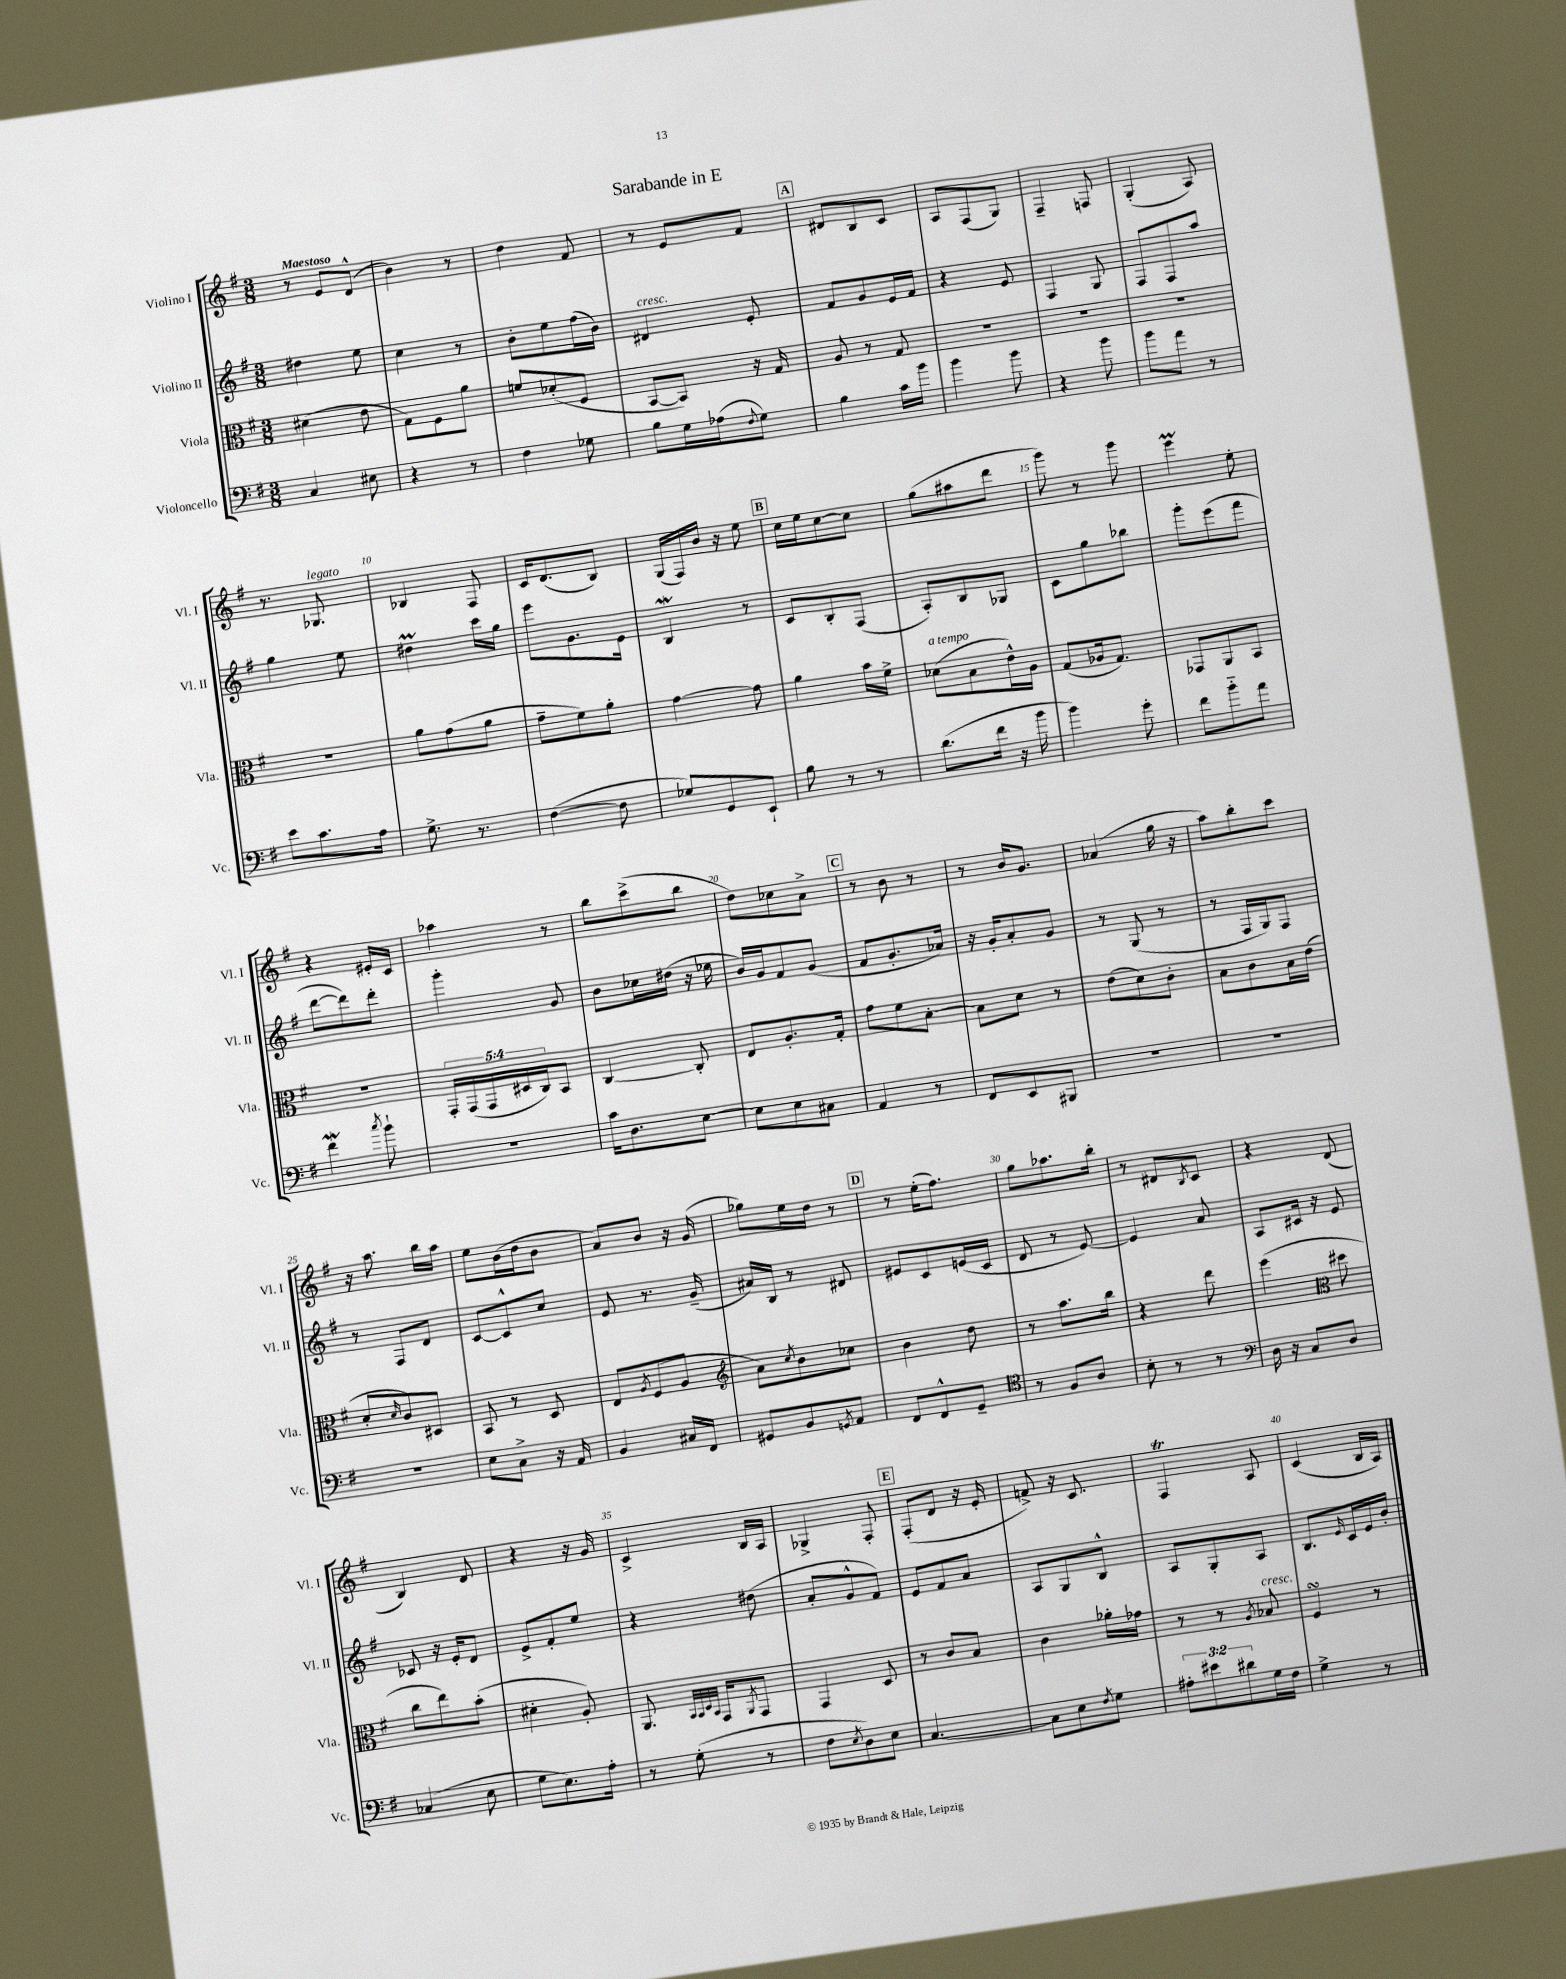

**kern	**kern	**kern	**kern
*part4	*part3	*part2	*part1
*staff4	*staff3	*staff2	*staff1
*I"Violoncello	*I"Viola	*I"Violino II	*I"Violino I
*I'Vc.	*I'Vla.	*I'Vl. II	*I'Vl. I
*clefF4	*clefC3	*clefG2	*clefG2
*k[f#]	*k[f#]	*k[f#]	*k[f#]
*M3/8	*M3/8	*M3/8	*M3/8
=1	=1	=1	=1
!	!	!	!LO:TX:a:B:t=Maestoso
4C/	(4d#X\	4dd#X\	8r
.	.	.	8e/L
8E#X\	8e\	8ee\	(8d^^/J
=2	=2	=2	=2
4r	8G\L)	4cc\	4b\)
.	8F#\	.	.
8r	8a\J	8r	8r
=3	=3	=3	=3
4F#\	8fn/L	8b'\L	4dd\
.	(8d-X'/	8ee\	.
8G-X\	8F#/J	(16ff#\L	8f#/
.	.	16b\JJ)	.
=4	=4	=4	=4
!	!	!LO:TX:a:i:t=cresc.	!
8B\L	[8BB/L	4d#X/	8r
16G\L	8BB/J])	.	8e/L
(16A-X\J	.	.	.
8qqF#/	.	.	.
8G\J)	16r	8e'/	8f#/J
.	16G/	.	.
!!LO:REH:place=s1:t=A
=5	=5	=5	=5
4B\	8A/	8f#/L	8d#X/L
.	8r	8g/	8B/
16c\LL	8G/	16e/L	8c/J
16b\JJ	.	16f#/JJ	.
=6	=6	=6	=6
4b\	4.r	4r	8A/L
.	.	.	(8F#/
8b\	.	8e/	8G/J)
=7	=7	=7	=7
4r	4.r	4F#/	4F#~/
8b\	.	8G/	8Fn/
=8	=8	=8	=8
8b\L	4.r	8F#/L	(4G'/
8a\J	.	8F#/	.
8r	.	8aa/J	8A/)
!!LO:LB:g=z
=9	=9	=9	=9
8e\L	4.r	4gg\	8.r
8.c\	.	.	.
!	!	!	!LO:TX:a:i:t=legato
.	.	.	8.G-X/
.	.	8ee\	.
16A\Jk	.	.	.
=10	=10	=10	=10
8.G^\	8a\L	4dd#Xm\	4B-X/
.	(8g\	.	.
8.r	.	.	.
.	8a\J	16ccc\LL	8F#/
.	.	16gg\JJ	.
=11	=11	=11	=11
([4F#\	8g~\L	8eee\L	16c/KL
.	.	.	(8.d/
.	8f#\)	8.g\	.
8F#\]	8a'\J	.	8B/J)
.	.	16e\Jk	.
=12	=12	=12	=12
8G-X/L)	[4g\	4BW/	(16G/LL
.	.	.	16F#/)
8GG/	.	.	16b/JJ
.	.	.	16r
8EE`/J	8g\]	8r	8ee\
!!LO:REH:place=s1:t=B
=13	=13	=13	=13
8B\	4a\	8c/L	16cc\LL
.	.	.	16ee\J
8r	.	8B'/	[8cc\
8r	16b\LL	(8F#/J	8cc\J]
.	16f#^\JJ	.	.
=14	=14	=14	=14
!	!LO:TX:a:i:t=a tempo	!	!
(8.d\L	(8d-X\L	8A'/L)	(8gg\L
.	8B\	8B/	8aa#X\
16f#\Jk	.	.	.
16r	16e^^\L)	8G-X/J	8ddd\J
16b\	16A\JJ	.	.
=15	=15	=15	=15
4b\)	(8G/L	8c\L	8ggg\)
.	16A-X/k	8gg\	8r
.	8.G/J)	.	.
8g'\	.	8bb-X\J	8ggg\
=16	=16	=16	=16
8f#\L	8GG-X/L	8ggg'\L	4eeeM\
8b\	8AA/	(8eee\	.
8a\J	8BB/J	8fff#\J	8ee'\
!!LO:LB:g=z
=17	=17	=17	=17
4f#W\	4.r	[8ddd\L	4r
.	.	8ddd\])	.
8qcc/	.	.	.
8b`\	.	8ddd'\J	16e#X'/LL
.	.	.	16c/JJ
=18	=18	=18	=18
4.r	20GG'/LL	4ggg'\	4aa-X\
.	(20GG/	.	.
.	20GG/	.	.
.	20D#X/	.	.
.	20C/J)	.	.
.	8BB/J	8g/	8r
=19	=19	=19	=19
16c\KL	[4C/	8b\L	8bb\L
8.D\	.	.	.
.	.	16cc-X\L	(8ccc^\
.	.	(16dd#X\JJ	.
[8E\J	8C'/]	16r	8bb\J
.	.	16ee-X\	.
=20	=20	=20	=20
8E\L]	8E/L	16b/LL)	8dd\L)
.	.	16g/J	.
8E\	8.A'/	8f#/	8cc-X\
8C#X\J	.	(8g/J	8a^\J
.	16G'/Jk	.	.
!!LO:REH:place=s1:t=C
=21	=21	=21	=21
4AA/	8g\L	8f#/L	8r
.	8f#\	8.g'/	8b\
8r	[8B'\J	.	8r
.	.	16a-X/Jk)	.
=22	=22	=22	=22
8FF#/L	8B\L]	16r	8r
.	.	16g'/KL	.
8EE/	8d\J	8a'/	16b/KL
.	.	.	8.g/J
8BBB#X/J	8r	8g/J	.
=23	=23	=23	=23
4.r	(8e\L	8r	(4a-X/
.	8d\)	(8G/	.
.	8c'\J	8r	16gg\
.	.	.	16r
=24	=24	=24	=24
4.r	8B\L	8r	8aa\L)
.	8c\	16F#/LL	8bb'\
.	.	16G/J)	.
.	16B\L	8F#/J	8ccc\J
.	(16e\JJ	.	.
!!LO:LB:g=z
=25	=25	=25	=25
4.r	8d'/L	8r	16r
.	.	.	8.aa\
.	16qqd/	.	.
.	8c/)	8F#/L	.
.	8D#X/J	8d/J	16bb\LL
.	.	.	16aa\JJ
=26	=26	=26	=26
8E\L	8BB/	[8c/L	8ee\L
8C^\J	8r	8c^^/]	(16b\L
.	.	.	16dd\J
16r	8D/	8cc/J	8b\J
16AA/	.	.	.
=27	=27	=27	=27
4BB/	8E/L	8e/	8a/L)
.	8qA/	.	.
.	(8F#/	8.r	8b/J
16C#X/LL	8A/J	.	16r
16FF#/JJ	.	(16g~/	(16g/
=28	=28	=28	=28
*	*clefG2	*	*
8GG#X/L	8a\L)	16a#X/LL)	8gg-X\L)
.	.	16B/JJ	.
.	8qcc/	.	.
8BB/	8b\	8r	16ee\L
.	.	.	16dd\JJ
8qGGn/	.	.	.
8AA/J	8cc-X\J	8d#X/	8r
!!LO:REH:place=s1:t=D
=29	=29	=29	=29
8FF#/L	4b\	8e#X/L	8r
8FF#^^/	.	8c/	(16ee'\KL
.	.	.	8.ff#\J)
8GG~/J	8dd\	(16en/L	.
.	.	16c/JJ	.
=30	=30	=30	=30
*clefC4	*	*	*
8r	8r	8d/	8gg\L
8F#/L	8.aa\L	8r	8.aa-X\
8A/J	.	[8e/)	.
.	16bb\Jk	.	16bb'\Jk
=31	=31	=31	=31
8B'\	4r	4e/]	8r
8r	.	.	8d#X/L
.	.	.	8qB/
8r	8ddd\	8a/	8c/J
=32	=32	=32	=32
*clefF4	*	*	*
16D\	(4eee\	8A/L	4r
16r	.	.	.
8C/L	.	16c#X/Jk	.
.	.	16r	.
*	*clefC3	*	*
8D/J	8dd#X\	8e/	(8d/
!!LO:LB:g=z
=33	=33	=33	=33
(4C-X/	8cc\L	8c-X/	4B/)
.	8ee\)	16r	.
.	.	16e'/KL	.
8E\	(8b'\J	8d/J	8d/
=34	=34	=34	=34
8G\L	4d#X'\	8e^/L	4r
8.E\)	.	8f#'/	.
.	8A'/)	8ee/J	16r
16A'\Jk	.	.	16g/
=35	=35	=35	=35
8r	8.AA/	4r	4c^/
(8G'\	.	.	.
.	32qqBB/LLL	.	.
.	32qqBB/	.	.
.	32qqD/	.	.
.	32qqBB/JJJ	.	.
.	16GG/KL	.	.
.	8qAA/	.	.
8r	8GG/J	(8dd#X\	16B/LL
.	.	.	16A/JJ
=36	=36	=36	=36
8F#\L	4GG/	8a'/L	4G-X^/
8qE/	.	.	.
8D\)	.	8g^^/	.
8E\J	8D/	8f#/J)	8F#'/
!!LO:REH:place=s1:t=E
=37	=37	=37	=37
[4.C/	8r	8e/L	(8F#'/L
.	8c/L	8f#/	8d/J
.	8B/J	8a/J	16r
.	.	.	16e'/
=38	=38	=38	=38
8C\L]	4c\	8A/L	8fn^/)
8E\	.	8G/	16r
.	.	.	8.c/
8qF#/	.	.	.
8G\J	16a-X'\LL	8B^^/J	.
.	16g-X\JJ	.	.
=39	=39	=39	=39
12A#X'\L	8r	8A/L	4F#t/
12e#X\	.	.	.
.	8r	8G'/	.
12d#X\	.	.	.
.	8qA/	.	.
!	!LO:TX:a:i:t=cresc.	!	!
16G\L	8B-X/	8A/J	8A/
16F#\JJ	.	.	.
=40	=40	=40	=40
4G^\	4F#sSsS/	8.B/L	(4c/
.	.	16qqe/	.
.	.	16c/L	.
8r	8r	16e/	16B/LL
.	.	16b'/JJ	16A/JJ)
==	==	==	==
*-	*-	*-	*-
